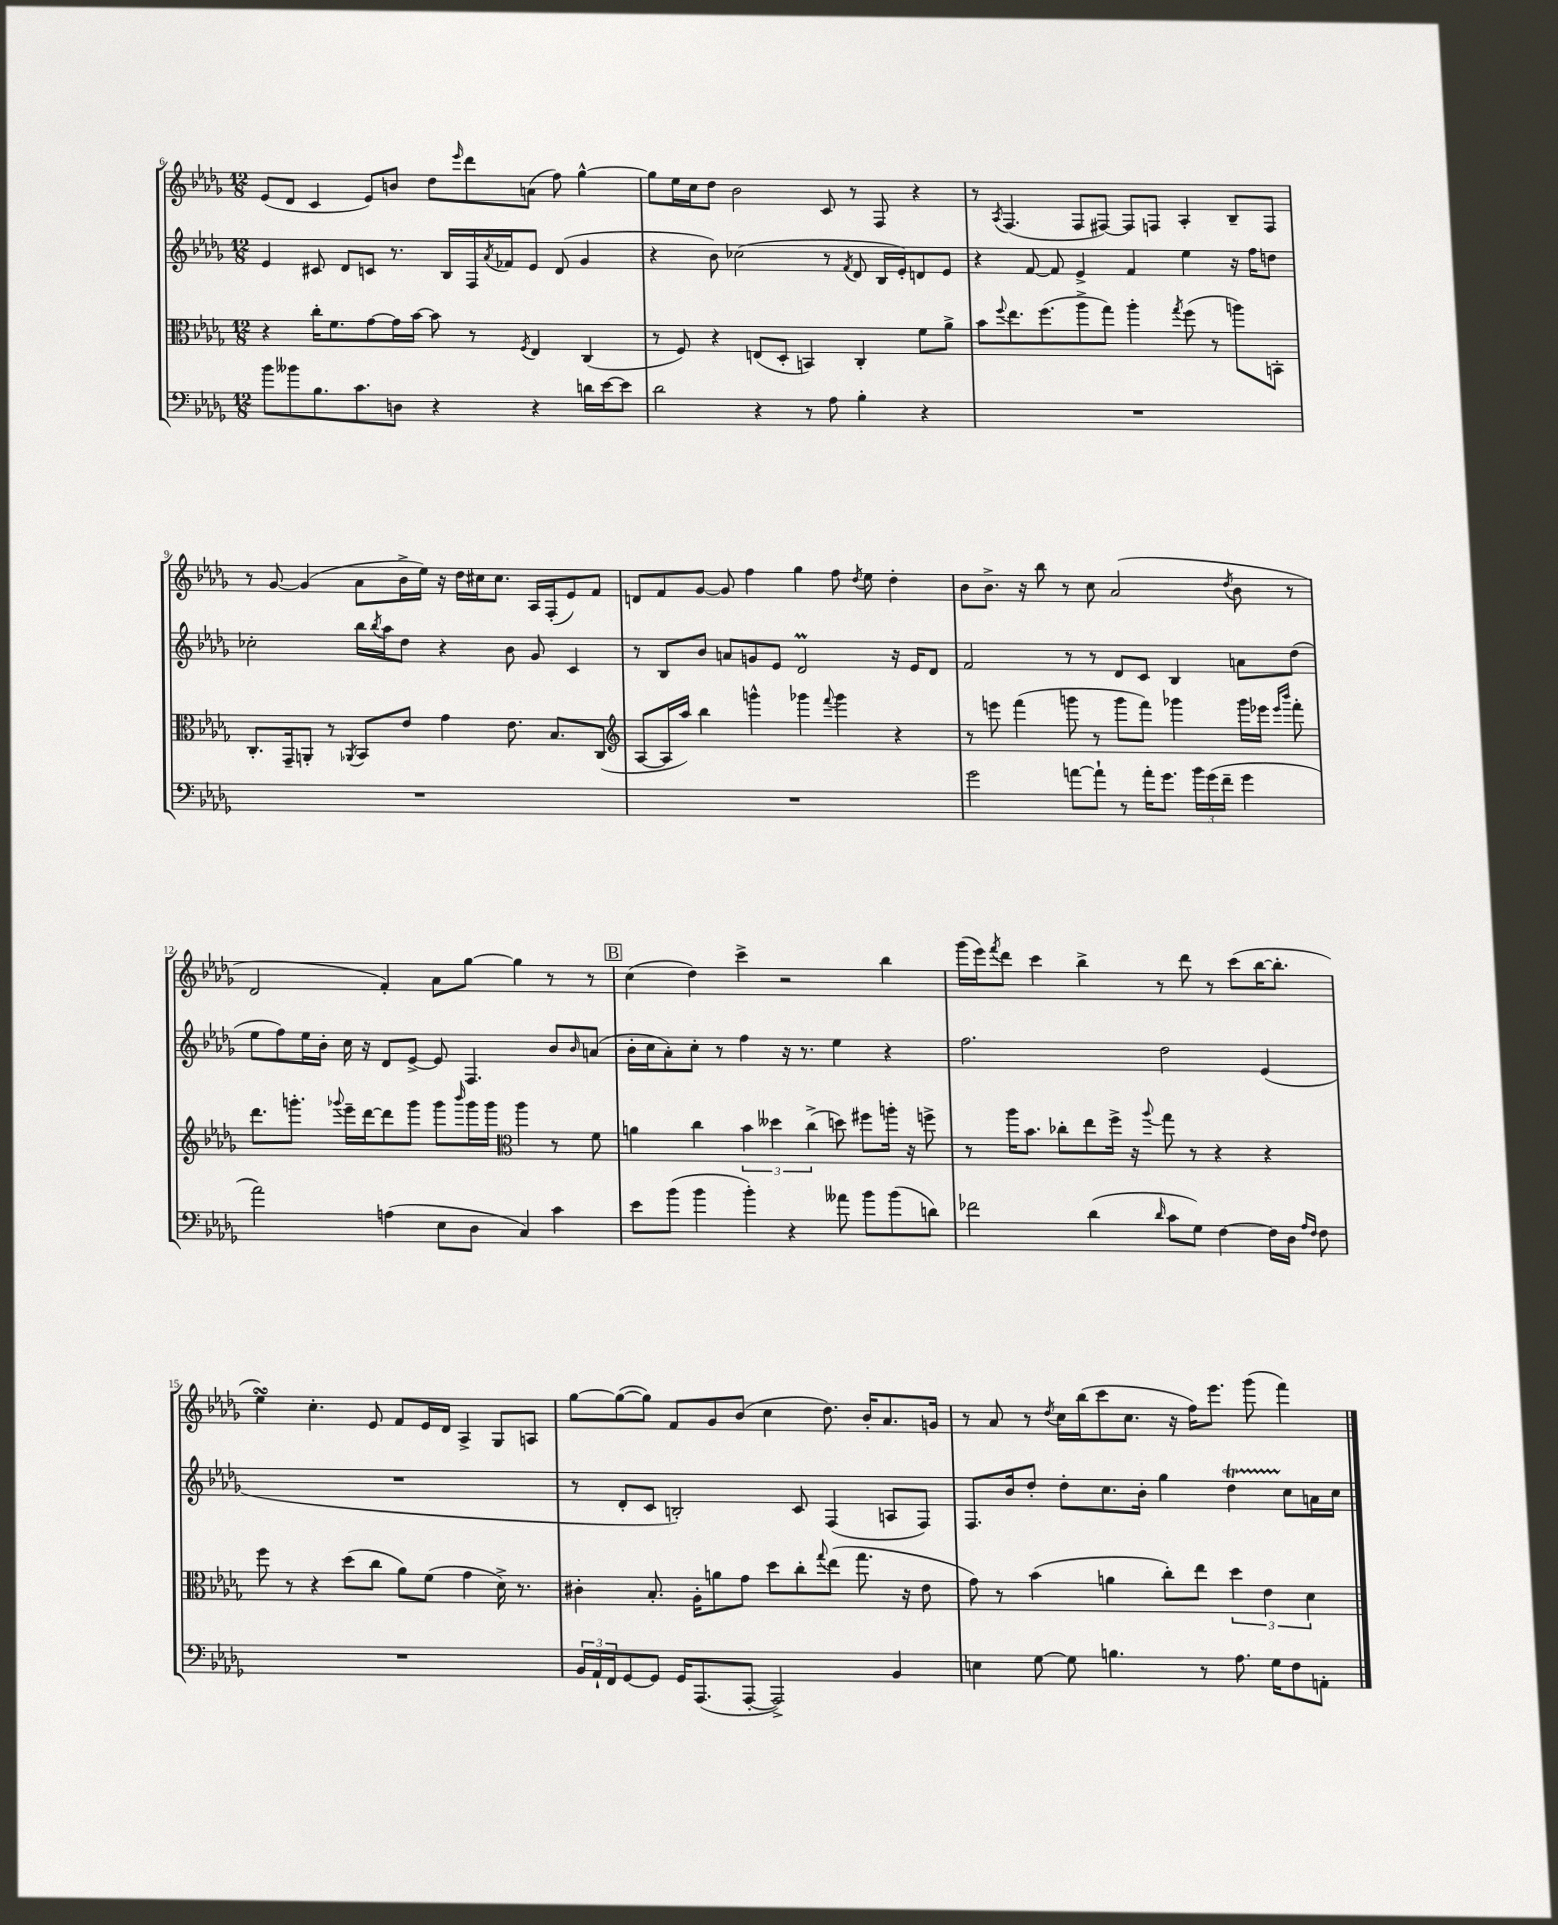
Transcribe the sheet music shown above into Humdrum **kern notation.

**kern	**kern	**kern	**kern
*part4	*part3	*part2	*part1
*staff4	*staff3	*staff2	*staff1
*clefF4	*clefC3	*clefG2	*clefG2
*k[b-e-a-d-g-]	*k[b-e-a-d-g-]	*k[b-e-a-d-g-]	*k[b-e-a-d-g-]
*M12/8	*M12/8	*M12/8	*M12/8
=6	=6	=6	=6
8b-\L	4r	4e-/	(8e-/L
8b--X\	.	.	8d-/J
8.B-\	16cc'\KL	8c#X/	4c/
.	8.f\	.	.
.	.	8d-/L	.
8.c\	.	.	.
.	[8g-\	8cn/J	8e-/L)
8Dn\J	16g-\L]	8.r	8bn/J
.	[16b-\JJ	.	.
4r	8b-\]	.	8dd-\L
.	.	16B-/LL	.
.	.	.	16qqeee-/
.	8r	16F/	8ddd-\
.	.	8qa-/	.
.	.	16f-X/J	.
.	8qF/	.	.
4r	4E-/	8e-/J	(8an\J
.	.	(8d-/	8ff\)
16dn\LL	(4C/	4g-/	[4gg-^^\
[16e-\J	.	.	.
8e-\J]	.	.	.
=7	=7	=7	=7
2d-\	8r	4r	8gg-\L]
.	8F/)	.	16ee-\L
.	.	.	16cc\J
.	4r	8b-\)	8dd-\J
.	.	(2cc-X\	2b-\
4r	(8En/L	.	.
.	8D-'/J	.	.
8r	4BBn/)	.	.
8A-\	.	8r	8c/
.	.	8qf/	.
4B-'\	4C'/	8d-/	8r
.	.	16B-/LL	8F/
.	.	16e-'/J)	.
4r	8f\L	8dn/	4r
.	8a-^\J	8e-/J	.
=8	=8	=8	=8
1.r	8b-\L	4r	8r
.	8qqff/	.	8qA-/
.	8.ee-\	.	(4.F/
.	.	[8f/	.
.	(8.ff\	.	.
.	.	8f/]	.
.	8aa-^\	4e-^/	8F/L
.	8gg-\J)	.	[8F#X/J)
.	4aa-'\	4f/	8F#/L]
.	.	.	8Fn/J
.	8qgg-/	.	.
.	(8ff\	4ee-\	4A-'/
.	8r	.	.
.	8aan\L)	16r	8B-~/L
.	.	16ff\KL	.
.	8BBn'\J	8ddn\J	8F/J
!!LO:LB:g=z
=9	=9	=9	=9
1.r	8.C'/L	2cc-X'\	8r
.	.	.	[8g-/
.	16GG-~/k	.	.
.	8AAn'/J	.	(4g-/]
.	8r	.	.
.	8qAA-X/	.	.
.	8BB-/L	16bb-\LL	8a-\L
.	.	8qbb-/	.
.	.	16aa-\J	.
.	8e-/J	8dd-\J	16b-^\L
.	.	.	16ee-\JJ)
.	4g-\	4r	16r
.	.	.	16dd-\LL
.	.	.	16cc#X\J
.	.	.	8.cc#\J
.	8.e-\	8b-\	.
.	.	8g-/	16A-/LL
.	8.B-/L	.	(16F'/J
.	.	4c/	8e-/)
.	(8C/J	.	8f/J
=10	=10	=10	=10
*	*clefG2	*	*
1.r	[8A-/L	8r	8dn/L
.	16A-/L]	8B-/L	8f/
.	16aa-/JJ)	.	.
.	4bb-\	8b-/J	[8g-/J
.	.	8an/L	8g-/]
.	4gggn^^\	8gn/	4ff\
.	.	8e-/J	.
.	4ggg-X\	2d-M/	4gg-\
.	8qqfff/	.	.
.	4ggg-\	.	8ff\
.	.	.	8qdd-/
.	.	.	8ee-\
.	4r	16r	4dd-'\
.	.	16e-/KL	.
.	.	8d-/J	.
=11	=11	=11	=11
2g-\	8r	2f/	8b-\L
.	8eeen\	.	8.b-^\J
.	(4fff\	.	.
.	.	.	16r
.	.	.	8bb-\
[8an\L	8gggn\	8r	8r
8a`\J]	8r	8r	8cc\
8r	8ggg\L	8d-/L	(2a-/
16a'\KL	8fff\J)	8c/J	.
8.g-\J	.	.	.
.	4ggg-X\	4B-/	.
24b-\LL	.	.	.
(24g-\	.	.	.
24f~\JJ	.	.	.
.	.	.	8qdd-/
4g-\	16ggg-\LL	8an\L	8b-\
.	16eee-X\JJ	.	.
.	16qqeee-/LL	.	.
.	16qqbbb-/JJ	.	.
.	8fff'\	(8dd-\J	8r
!!LO:LB:g=z
=12	=12	=12	=12
2a-\)	8.ddd-\L	8ee-\L	2d-/
.	.	8ff\)	.
.	8.gggn'\J	.	.
.	.	16ee-\L	.
.	.	16b-'\JJ	.
.	8qqggg-X/	.	.
.	16eee-~\LL	16cc\	.
.	[16ddd-\J	16r	.
(4An\	8ddd-\]	8d-/L	4f'/)
.	8ggg-\J	[8e-^/J	.
8E-\L	8ggg-\L	8e-/]	8a-\L
.	16qqbbb-/	.	.
8D-\J	16ggg-\L	4.F/	[8gg-\J
.	16ggg-\JJ	.	.
*	*clefC3	*	*
4C/)	4aa-\	.	4gg-\]
4c\	8r	8b-/L	8r
.	.	16qqb-/	.
.	8f\	(8an/J	8r
!!LO:REH:place=s1:t=B
=13	=13	=13	=13
8e-\L	4an\	16b-'\LL	(4cc\
.	.	16cc\J	.
(8b-\J	.	8a-'\)	.
4b-\	4cc\	8cc'\J	4dd-\)
.	.	8r	.
4b-'\)	6b-\	4ff\	4ccc^\
.	6dd--X\	.	.
4r	.	16r	2r
.	.	8.r	.
.	(6cc^\	.	.
8a--X\	8ddn\)	4ee-\	.
8b-\L	8ff#X\L	.	.
(8b-\	16aan'\Jk	4r	4bb-\
.	16r	.	.
8dn\J)	8ffn^\	.	.
=14	=14	=14	=14
2f-X\	8r	2.ff\	(16ggg-\LL
.	.	.	16eee-\J)
.	.	.	8qfff/
.	16aa-\KL	.	8ddd-\J
.	8.b-\J	.	.
.	.	.	4ccc\
.	8cc-X'\L	.	.
(4d-\	8ee-\	.	4bb-^\
.	16ff^\Jk	.	.
.	16r	.	.
16qqd-/	8qqaa-/	.	.
8c\L	8gg-\	2dd-\	8r
8G-\J)	8r	.	8ddd-\
[4F\	4r	.	8r
.	.	.	(8ccc\L
16F\LL]	4r	(4e-/	[16bb-\K
16D-\JJ	.	.	8.bb-'\J]
16qqA-/LL	.	.	.
16qqF/JJ	.	.	.
8F\	.	.	.
!!LO:LB:g=z
=15	=15	=15	=15
1.r	8ff\	1.r	4ee-sSSS\)
.	8r	.	.
.	4r	.	4.cc'\
.	(8dd-\L	.	.
.	8cc\J	.	8e-/
.	8a-\L)	.	8f/L
.	(8f\J	.	16e-/L
.	.	.	16d-/JJ
.	4g-\	.	4A-^/
.	16d-^\)	.	8G-/L
.	8.r	.	.
.	.	.	8An/J
=16	=16	=16	=16
24BB-/LL	4c#X'\	8r	[8gg-\L
24AA-`/	.	.	.
24FF/J	.	.	.
[8GG-/	.	8d-'/L	(8gg-\_
8GG-/J]	8.B-'/	8c/J	8gg-\J])
16GG-/KL	.	2Bn'/)	8f/L
(8.AAA-/	16A-'\KL	.	.
.	8an\	.	8g-/
[8AAA-'/J	8g-\J	.	(8b-/J
2AAA-^/])	8dd-\L	.	4cc\
.	8cc'\	8c/	.
.	8qqgg-/	.	.
.	(8ee-\J	(4F/	8.dd-\)
.	8.gg-\	.	.
.	.	.	16b-'/KL
4BB-/	.	8An/L	8.a-/
.	16r	.	.
.	8e-\	8F/J)	.
.	.	.	16gn/Jk
=17	=17	=17	=17
4En\	8g-\)	8.F/L	8r
.	8r	.	8a-/
.	.	16b-/k	.
[8G-\	(4b-\	8dd-'/J	8r
.	.	.	8qdd-/
8G-\]	.	8dd-'\L	16cc\LL
.	.	.	(16bb-\J
4.Bn\	4an\	8.cc\	8ccc\
.	.	.	8.cc\J
.	.	16b-'\Jk	.
.	8cc'\L)	4gg-\	.
.	.	.	16r
8r	8ee-\J	.	16ff\KL)
.	.	.	8.eee-\J
8.A-\	6dd-\	4dd-T\	.
.	.	.	(8ggg-\
.	6e-\	.	.
16G-\KL	.	.	.
8F\	.	8cc\L	4fff\)
.	6d-\	.	.
8AAn'\J	.	16an\L	.
.	.	16cc\JJ	.
==	==	==	==
*-	*-	*-	*-
